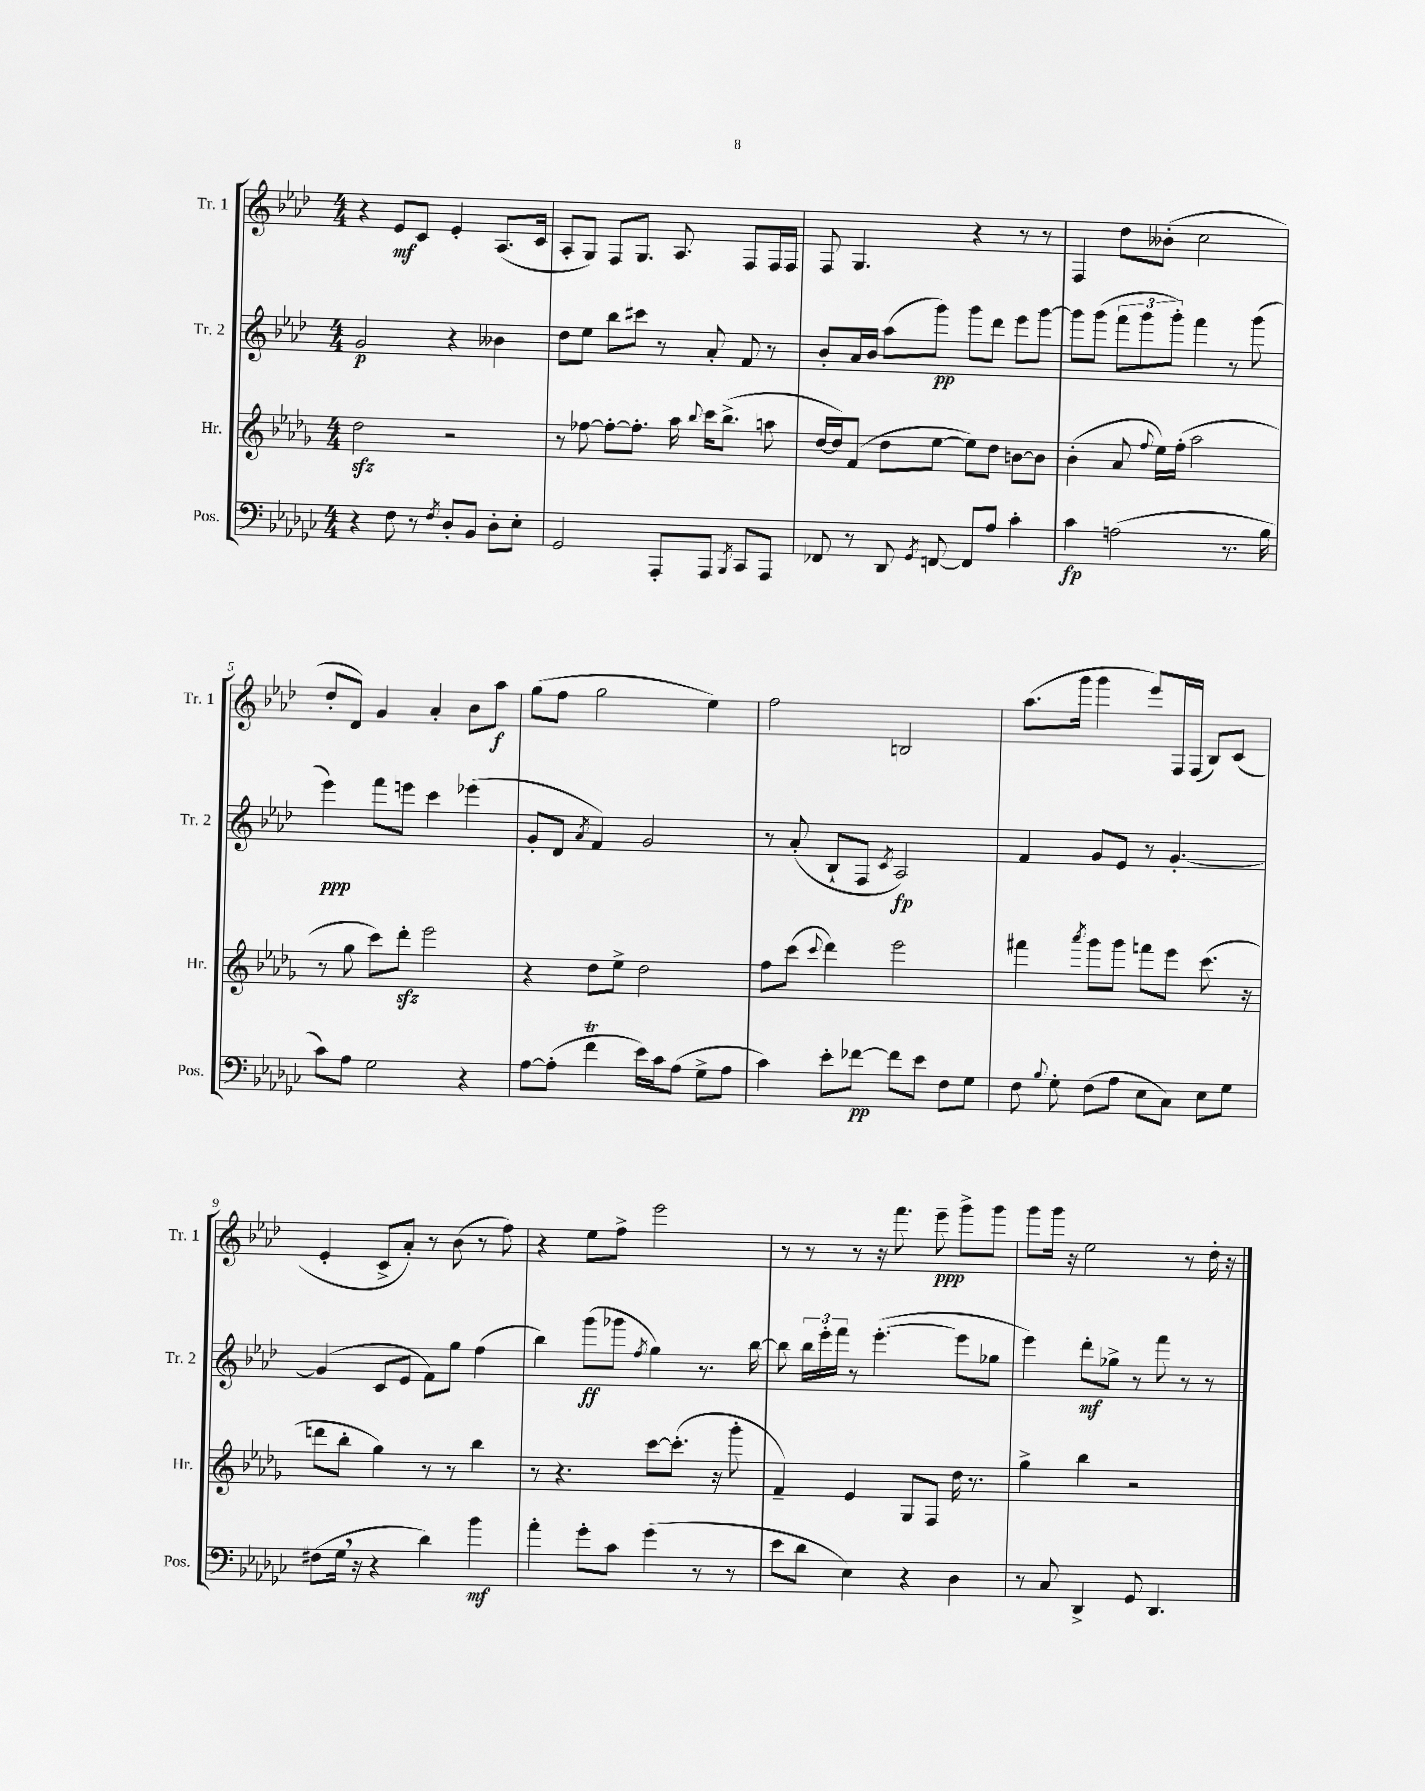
<<
\new StaffGroup <<
\new Staff = "s0" \with { instrumentName = "Tr. 1" shortInstrumentName = "Tr. 1" } {
    \clef treble \key aes \major \numericTimeSignature \time 4/4
    \autoBeamOff r4 ees'8[\mf c'8] ees'4-. aes8.[( c'16] |
    aes8[-. g8]) f8[ g8.] aes8. f8[ f16 f16] |
    f8 g4. r4 r8 r8 |
    f4 des''8[ beses'8]-.( c''2 |
    des''8[-. des'8]) g'4 aes'4-. bes'8[ aes''8]\f |
    g''8[( f''8] g''2 ees''4) |
    f''2 b2 |
    aes''8.[( g'''16] g'''4 ees'''8[) f16 f16]( bes8[) c'8]( |
    ees'4-. c'8[-> aes'8]-.) r8 bes'8( r8 f''8) |
    r4 ees''8[ f''8]-> ees'''2 |
    r8 r8 r8 r16 f'''8. ees'''8--\ppp g'''8[-> g'''8] |
    g'''8[ g'''16] r16 ees''2 r8 des''16-. r16 \bar "|." |
}
\new Staff = "s1" \with { instrumentName = "Tr. 2" shortInstrumentName = "Tr. 2" } {
    \clef treble \key aes \major \numericTimeSignature \time 4/4
    \autoBeamOff g'2\p r4 beses'4 |
    des''8[ ees''8] bes''8[ cis'''8] r8 aes'8-. f'8 r8 |
    bes'8[-. aes'16 bes'16] aes''8[( g'''8]\pp) g'''8[ des'''8] ees'''8[ g'''8]~ |
    g'''8[ g'''8]( \tuplet 3/2 { f'''8[ g'''8 g'''8]-.) } f'''4 r8 g'''8( |
    ees'''4\ppp) f'''8[ e'''8] c'''4 ees'''4( |
    g'8[-. des'8] \acciaccatura { aes'8 } f'4) g'2 |
    r8 aes'8-.( bes8[-! f8] \acciaccatura { c'8 } aes2\fp) |
    f'4 g'8[ ees'8] r8 g'4.~-. |
    g'4( c'8[ ees'8] f'8[) g''8] f''4( |
    bes''4) g'''8[\ff( ges'''8] \acciaccatura { f''8 } g''4) r8. bes''16~ |
    bes''8 \tuplet 3/2 { bes''16[ ees'''16-. f'''16] } r8 ees'''4.~-.( ees'''8[ ges''8] |
    ees'''4) des'''8[-.\mf ges''8]-> r8 f'''8 r8 r8 \bar "|." |
}
\new Staff = "s2" \with { instrumentName = "Hr." shortInstrumentName = "Hr." } {
    \clef treble \key des \major \numericTimeSignature \time 4/4
    \autoBeamOff des''2\sfz r2 |
    r8 fes''8~ fes''8[~-. fes''8.]-. aes''16 \appoggiatura { bes''8 } c'''16[ bes''8.]->( a''8 |
    des''16[~ des''16) f'8]( des''8[ ees''8]~ ees''8[) des''8] b'8[~ b'8] |
    bes'4-.( aes'8 \appoggiatura { f''8 } ees''16[) f''16]-.( aes''2 |
    r8 ges''8 c'''8[) des'''8]-.\sfz ees'''2 |
    r4 des''8[ ees''8]-> des''2 |
    f''8[ c'''8]( \appoggiatura { c'''8 } des'''4) ees'''2 |
    fis'''4 \acciaccatura { aes'''8 } ges'''8[ ges'''8] f'''8[ ees'''8] c'''8.( r16 |
    d'''8[ bes''8]-. ges''4) r8 r8 bes''4 |
    r8 r4. c'''8[~ c'''8.]-.( r16 ges'''8-. |
    f'4--) ees'4 ges8[ f8] des''16 r8. |
    ges''4-> bes''4 r2 \bar "|." |
}
\new Staff = "s3" \with { instrumentName = "Pos." shortInstrumentName = "Pos." } {
    \clef bass \key ges \major \numericTimeSignature \time 4/4
    \autoBeamOff r4 f8 r8 \acciaccatura { f8 } des8[-. bes,8] des8[-. ees8]-. |
    ges,2 aes,,8[-. aes,,8] \acciaccatura { bes,,8 } ces,8[ aes,,8] |
    fes,8 r8 des,8 \acciaccatura { ges,8 } f,8~ f,8[ aes8] ces'4-. |
    ces'4\fp a2( r8. bes16 |
    ces'8[) aes8] ges2 r4 |
    aes8[~ aes8]-.( f'4\trill ees'16[) ces'16 aes8]( ges8[-> aes8] |
    ces'4) ees'8[-. fes'8]~\pp fes'8[ ees'8] f8[ ges8] |
    f8 \appoggiatura { bes8 } ges8-. f8[( aes8] ees8[ ces8]) ees8[ ges8] |
    fis8[( ges16] \breathe r16 r4 des'4) bes'4\mf |
    aes'4-. ges'8[-. ces'8] ges'4( r8 r8 |
    ees'8[ des'8] ees4) r4 des4 |
    r8 ces8 des,4-> ges,8 des,4. \bar "|." |
}
>>
>>
